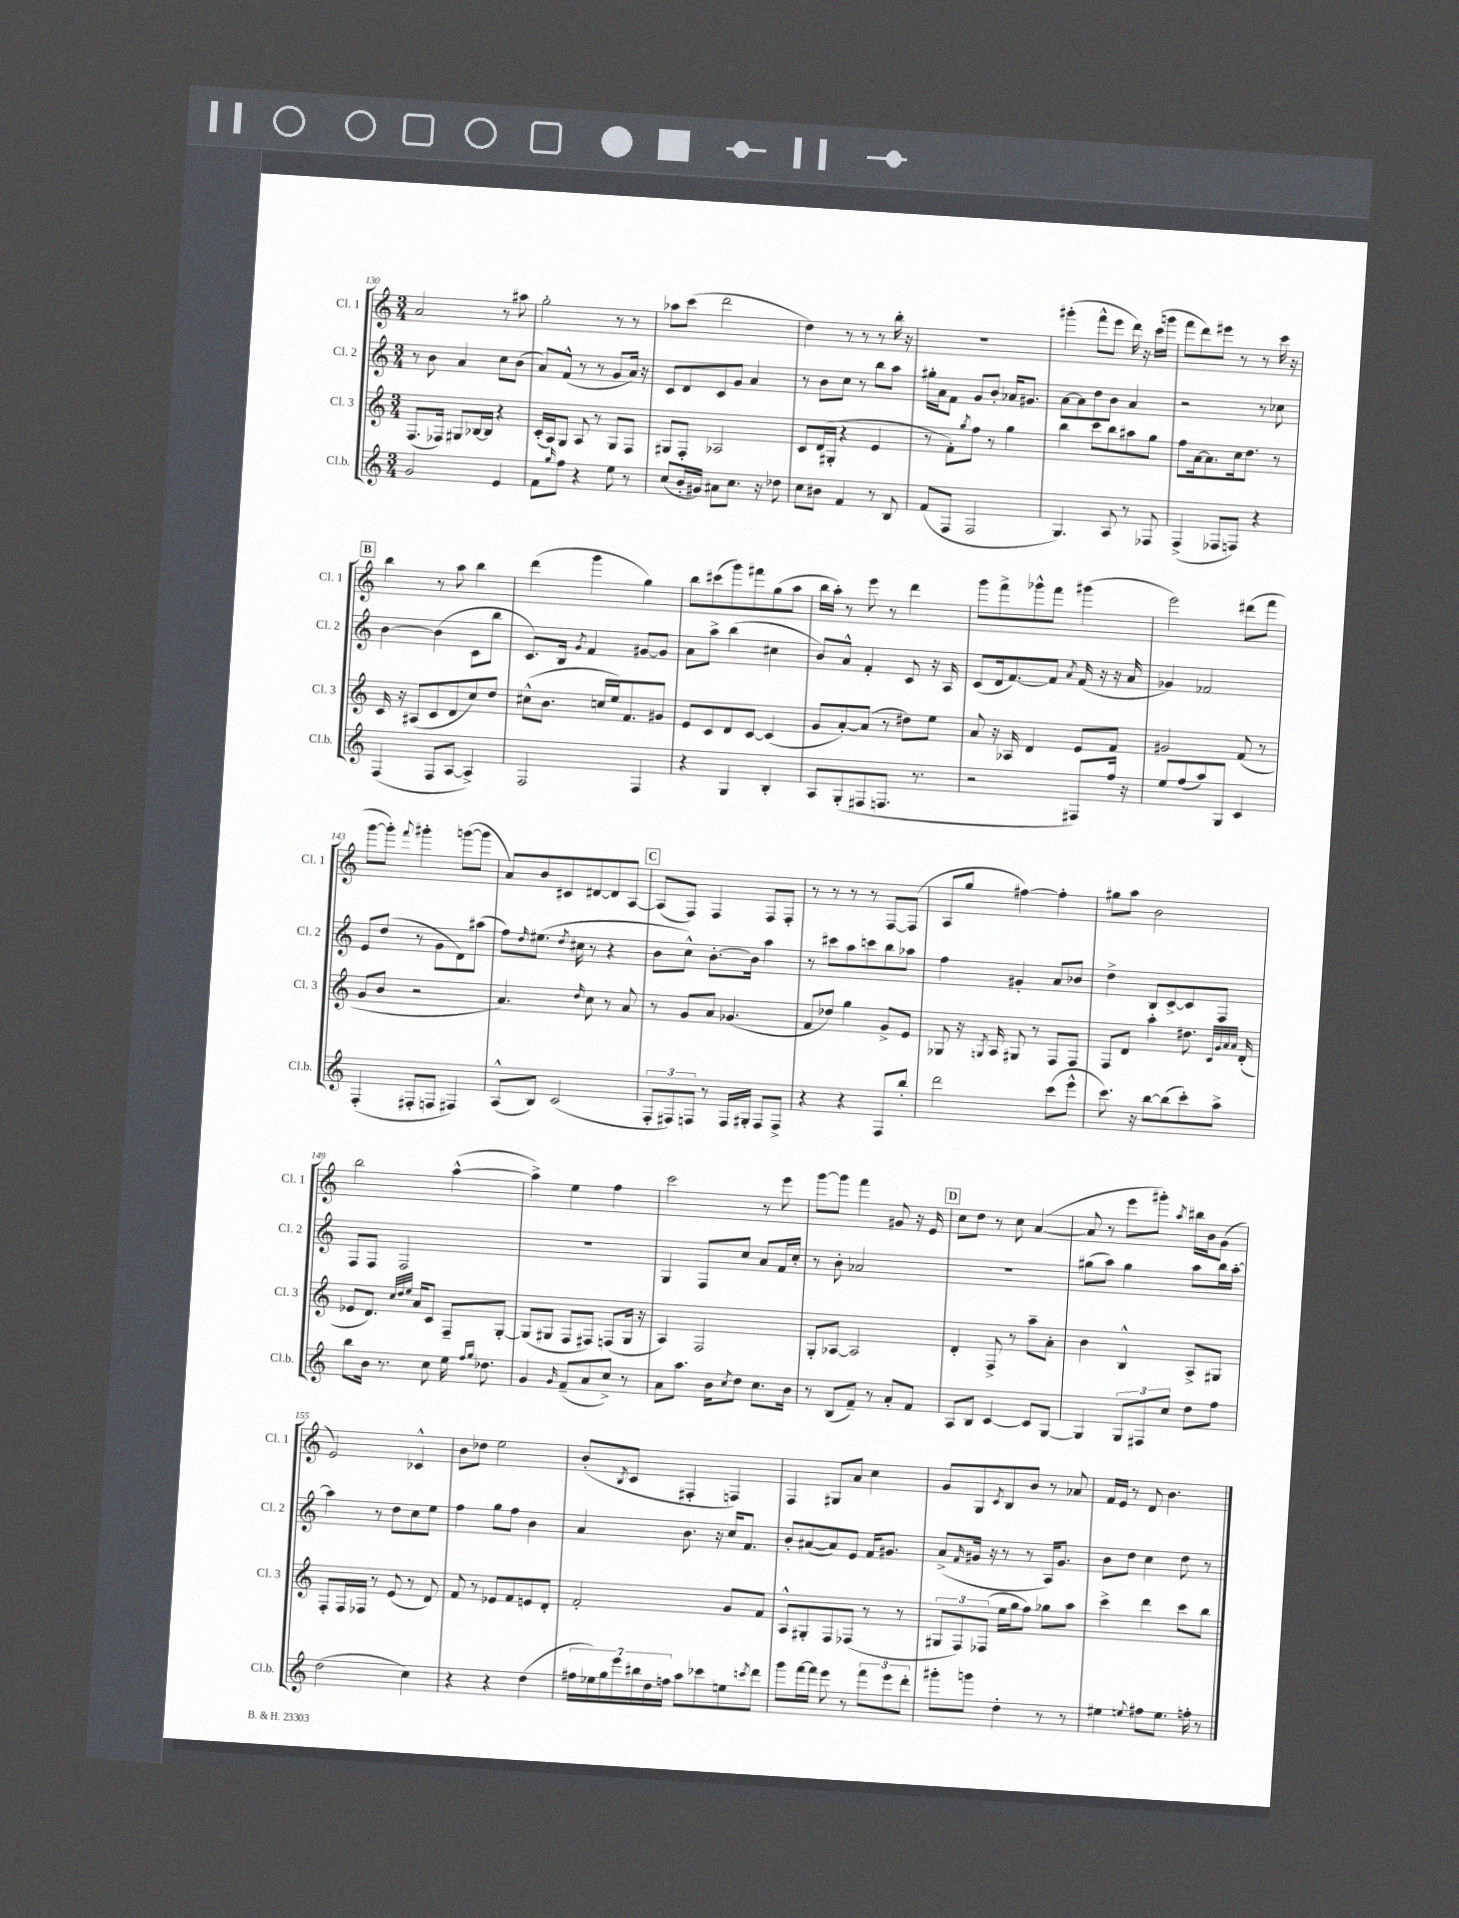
<<
\new StaffGroup <<
\new Staff = "s0" \with { instrumentName = "Cl. 1" shortInstrumentName = "Cl. 1" } {
    \clef treble \key c \major \numericTimeSignature \time 3/4
    a'2 r8 ais''8 |
    g''2-. r8 r8 |
    aes''8 c'''8( d'''2 |
    d''4) r8 r8 r8 b''16-. r16 |
    R2. |
    gis'''4-.( f'''8-^ e'''8 d'''16) r16 c'''16( g'''16 |
    f'''8 d'''8) eis'''8 r8 r8 c'''16 r16 |
    \mark \markup { \box "B" } b''4 r8 a''8 b''4 |
    d'''4( g'''4 g''4) |
    b''8 cis'''8( g'''8) fis'''8 g''8( a''8 |
    b''16 a''16-.) r8 e'''8 r8 d'''4 |
    g'''8 f'''8-> ges'''8-^ f'''8 gis'''4( |
    e'''2) dis'''8( f'''8 |
    g'''8~ g'''8-.) \appoggiatura { f'''8 } gis'''4-. g'''8~( g'''8 |
    a'8) b'8 cis'8 dis'8~ dis'8 a8~ |
    \mark \markup { \box "C" } a8( f8) f4 f8 f8-. |
    r8 r8 r8 r8 f8~ f8( |
    a8 g''8 fis''4~) fis''4-. |
    gis''8 a''8 b'2 |
    b''2 a''4~-^( |
    a''4->) e''4 f''4 |
    c'''2 r8 e'''8 |
    g'''8~ g'''8 f'''4 gis'8 r16 e'16 |
    \mark \markup { \box "D" } c''8 d''8 r8 c''8 a'4~( |
    a'8 r8 e'''8 gis'''8-.) \acciaccatura { a''8 } bis''16 b'16 g'8( |
    e'2) ces'4-^ |
    b'8 des''8 e''2 |
    b'8-.( \acciaccatura { b8 } c'8 fis4-. f4) |
    f4 gis8 a'8 c''4 |
    g'8 g8 \acciaccatura { c'8 } b8 b'8 r8 aes'8 |
    f'16 e'16 r8 d'8 b'4. \bar "|." |
}
\new Staff = "s1" \with { instrumentName = "Cl. 2" shortInstrumentName = "Cl. 2" } {
    \clef treble \key c \major \numericTimeSignature \time 3/4
    r8 b'8 a'4 c''8 b'8( |
    a'8) f'8-^( r8 r8 g'8 a'16) r16 |
    c'8 d'8 c'8 g'8 a'4 |
    r8 b'8 c''8 r8 b''8 a''8 |
    gis''16-. a'16 f'8 g'8 b'8-. aes'16 gis'8. |
    a'8~ a'8 d''8 b'8 a'4 |
    r2 r8 ces''8 |
    \mark \markup { \box "B" } b'4~ b'4( c'8 b''8 |
    c'8.) b16 \acciaccatura { g'8 } f'4 gis'8~ gis'8 |
    a'8 a''8-> b''4( cis''4 |
    b'8) a'8-^ f'4-. c'8 r16 a16 |
    c'8( d'16 f'8.~) f'8 \acciaccatura { a'8 } f'16( r16 r16 a'16 |
    ges'4) fes'2 |
    e'8 d''8( r8 g'8 d'8) ais''8( |
    f''8) \grace { d''16 } eis''8.( \acciaccatura { d''8 } cis''16 r8 r4 |
    \mark \markup { \box "C" } b'8 c''8-^) b'8.~-. b'16 a''4 |
    r8 cis'''8 a''8 c'''8 b''8 aes''8 |
    f''4 gis'4-. a'8 bes'8 |
    d''4-> b8 c'8~-> c'8 f8 |
    f8 f8 f2 |
    r2. |
    g4 f8 c''8 a'8 f'16 c''16-. |
    r8 b'8-. aes'2 |
    \mark \markup { \box "D" } R2. |
    gis''8( a''8) gis''4 a''8 b''16 a''16~-. |
    a''4 r8 d''8 c''8 e''8 |
    f''4 g''8 f''8 b'4 |
    a'4 b'8. r16 c''16 f'8. |
    b'8-. ais'8~( ais'8) e'8 f'16 gis'8. |
    a'8->( \grace { f'16 } gis'16 r16 r8 r8 a16) gis'8. |
    b'8 d''8 c''4 d''8 r8 \bar "|." |
}
\new Staff = "s2" \with { instrumentName = "Cl. 3" shortInstrumentName = "Cl. 3" } {
    \clef treble \key c \major \numericTimeSignature \time 3/4
    f8.( fes16) gis8 bes16~ bes16 r4 |
    c'16-.( a16) g8 a8 r8 g8 f8 |
    gis8 f8-. aes2 |
    c'8 d'16( gis16-. r4 e'4 |
    r8 f'8-.) \acciaccatura { g''8 } f''8 r8 g''4 |
    b''4 c'''8 b''8 ais''8 g''8 |
    f''8 a'16~ a'8. c''16 d''8. r8 |
    \mark \markup { \box "B" } c'16 r16 ais8( c'8 d'8 c''8) d''8 |
    cis''8-^( b'8. c''16 e''16) f'8. gis'8 |
    e'8 c'8 d'8 c'8~ c'4( |
    g'8 a'8~-.) a'8( r8 dis''8) e''8 |
    a'8 r16 aes16 d'4 e'8 f'8 |
    gis'2 f'8( r8 |
    g'8 b'8 r2 |
    a'4.) \grace { d''16 } c''8 r8 a'8 |
    \mark \markup { \box "C" } r8 g'8 a'8 ges'4.( |
    f'8 des''8) g''4 g'8-> e'8 |
    ges8 r16 \acciaccatura { g8 } a16 gis8 r8 f8 f8 |
    f8 d'8 a''4-. dis''8. \grace { c'32 g'32 a'32 a'32 } d'16-.( |
    ees'8 d'8.) \grace { c''32 d''32 e''32 } a'16 c'8 f8-- g8~-. |
    g8( gis8 f8 fis8) f8( gis16 r16 |
    a4) f2 |
    g8-. aes8~ aes2 |
    \mark \markup { \box "D" } d'4-. f8-> r8 a''8-- a'8-. |
    b'4 b4-^ a8-> gis8 |
    f8-. f16 fes16 r8 e'8( r8 d'8) |
    f'8 r8 ees'8 f'8 e'8 d'8-. |
    f'2-. g'8 f'8 |
    a8-^ gis8-. f8 fes8( r8 r8 |
    \tuplet 3/2 { gis8 f8) fes8( } e''16 g''16 f''8) ges''8 a''8 |
    c'''4-> d'''4 c'''8 b''8 \bar "|." |
}
\new Staff = "s3" \with { instrumentName = "Cl.b." shortInstrumentName = "Cl.b." } {
    \clef treble \key c \major \numericTimeSignature \time 3/4
    g'2 e'4 |
    f'8 \grace { g''16 } f''8 r4 e''8 r8 |
    c''8( b'16-. gis'16) ais'8 c''8. r16 des''8 |
    c''8 bis'8 f'4 r8 b8 |
    f'8( f8 f2 |
    g4.) a8 r8 fes8 |
    f4->( fes8 f8) r4 |
    \mark \markup { \box "B" } f4( f8 a8~ a4->) |
    f2 f4 |
    r4 g4 b4-. |
    a8 g8-.( fis8 f8. r8. |
    r2 fis8) f''16 r16 |
    e''8 f''8( a''8) g8 c'4 |
    f4-.( fis8-. f8 fis4) |
    a8-^( b8) c'2( |
    \mark \markup { \box "C" } \tuplet 3/2 { f8-. fis8) f8 } r8 f16 gis16-. f8 f8-> |
    r4 r4 f8 b''8-. |
    d'''2 c'''8( e'''8-^ |
    c'''8.) r16 b''8~ b''8( c'''8-.) a''8-> |
    b''8 b'16 r8. c''8 e''16 \grace { f''16 g''16 } des''8. |
    g'4 \grace { g'16 } f'8--( a'8 c''8->) r8 |
    a'8 a''8. b'16 \acciaccatura { c''8 } d''8 c''8. b'16 |
    r8 b8( f'8--) r8 a'8-. f'8 |
    \mark \markup { \box "D" } a8 b8 c'4~ c'8 g8~ |
    g4 \tuplet 3/2 { g8 fis8 c''8 } d''8 f''8 |
    d''2( c''4) |
    r4 r4 d''4( |
    \tuplet 7/4 { fis''16 ees''16) g''16 e'''16 bis''16 d''16 f''16 } a''8 ces'''8 e''8 \acciaccatura { c'''8 } d'''8 |
    g'''8 f'''16~ f'''16 e'''8 r8 \tuplet 3/2 { f'''8 e'''8 d'''8-. } |
    gis'''8-. g'''8 d''4-. r8 r8 |
    eis''4 \appoggiatura { e''8 } fis''8 e''8. f''16-. r8 \bar "|." |
}
>>
>>
\layout { \context { \Score currentBarNumber = #130 } }
